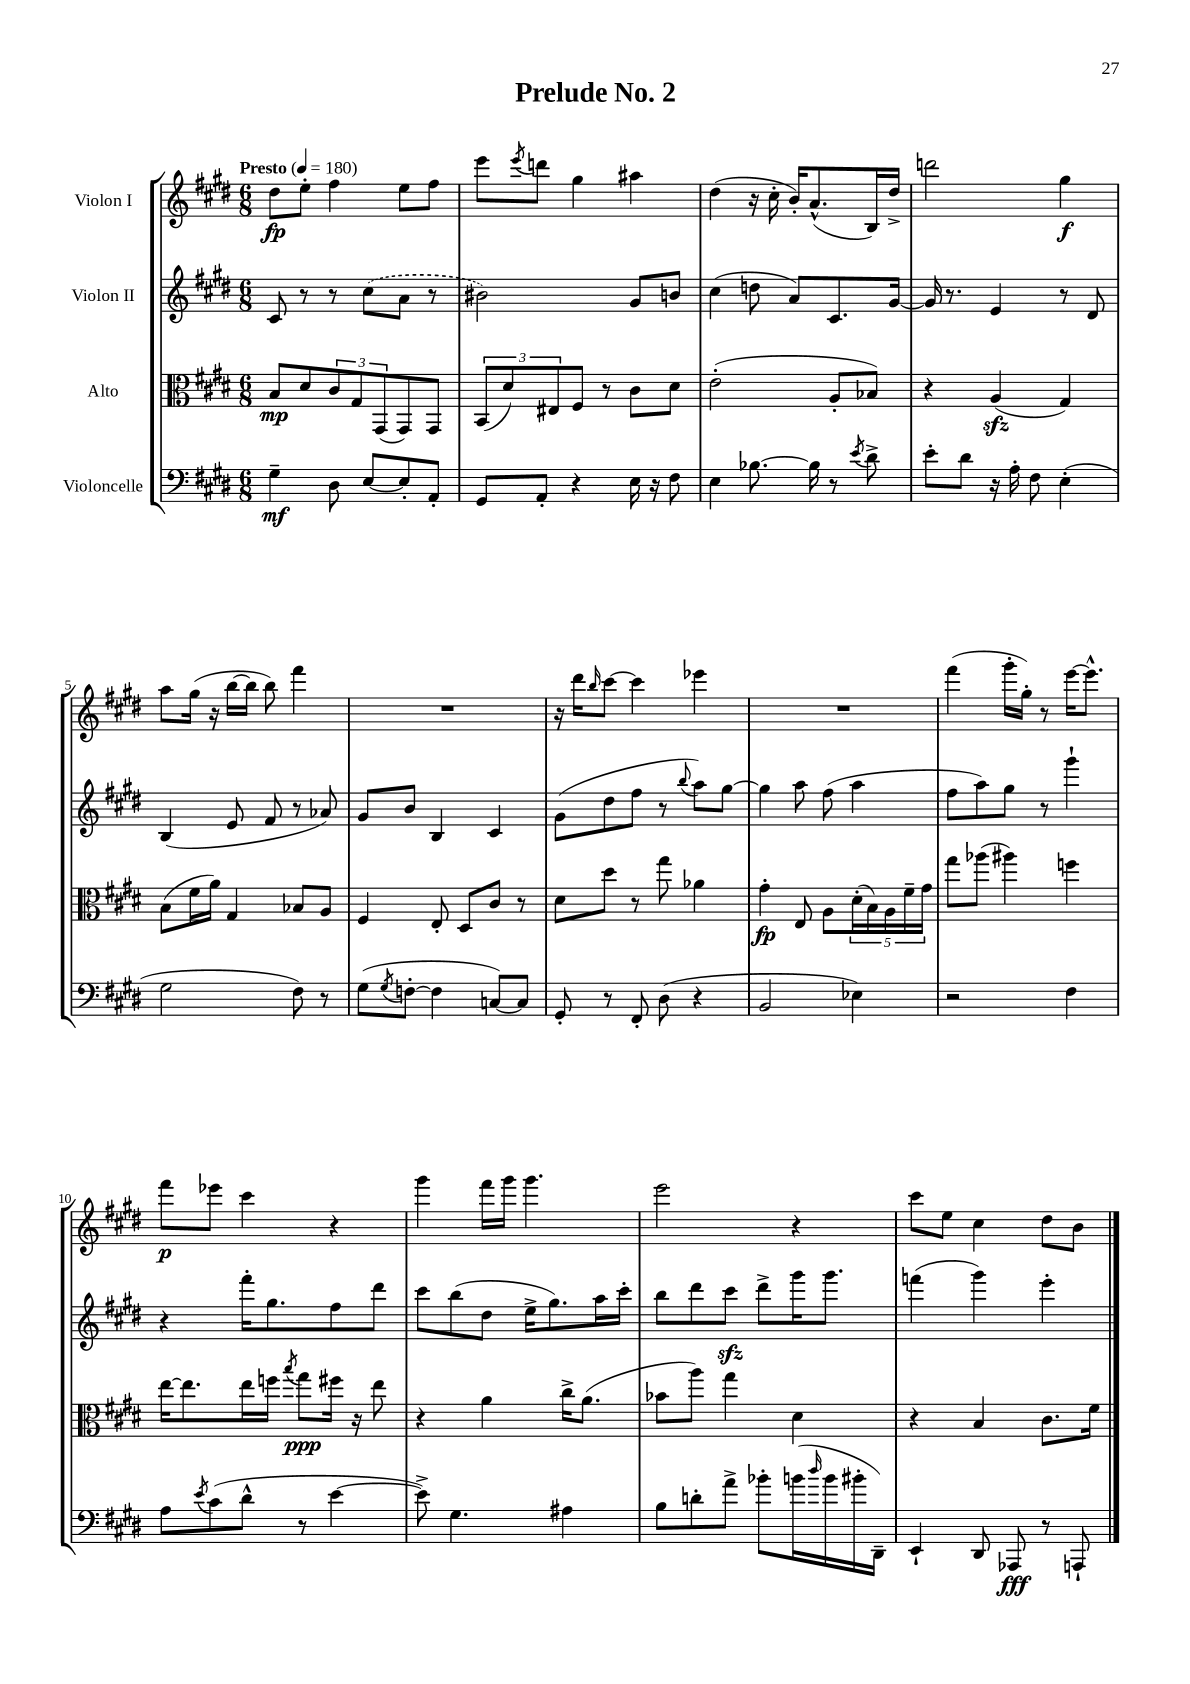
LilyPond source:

\header { title = "Prelude No. 2" }
<<
\new StaffGroup <<
\new Staff = "s0" \with { instrumentName = "Violon I" } {
    \clef treble \key e \major \numericTimeSignature \time 6/8 \tempo "Presto" 4 = 180
    dis''8\fp e''8-. fis''4 e''8 fis''8 |
    e'''8 \acciaccatura { e'''8 } d'''8 gis''4 ais''4 |
    dis''4( r16 cis''16-. b'16-.) a'8.-^( b16) dis''16-> |
    d'''2 gis''4\f |
    a''8 gis''16( r16 b''16~ b''16 b''8) fis'''4 |
    R2. |
    r16 dis'''16 \grace { b''16 } cis'''8~ cis'''4 ees'''4 |
    R2. |
    fis'''4( gis'''16-. gis''16-.) r8 e'''16~ e'''8.-^ |
    fis'''8\p ees'''8 cis'''4 r4 |
    gis'''4 fis'''16 gis'''16 gis'''4. |
    e'''2 r4 |
    cis'''8 e''8 cis''4 dis''8 b'8 \bar "|." |
}
\new Staff = "s1" \with { instrumentName = "Violon II" } {
    \clef treble \key e \major \numericTimeSignature \time 6/8
    cis'8 r8 r8 \once \slurDashed cis''8( a'8 r8 |
    bis'2) gis'8 b'8 |
    cis''4( d''8 a'8) cis'8. gis'16~ |
    gis'16 r8. e'4 r8 dis'8 |
    b4( e'8 fis'8 r8 aes'8) |
    gis'8 b'8 b4 cis'4 |
    gis'8( dis''8 fis''8 r8 \appoggiatura { b''8 } a''8) gis''8~ |
    gis''4 a''8 fis''8( a''4 |
    fis''8 a''8) gis''8 r8 gis'''4-! |
    r4 fis'''16-. gis''8. fis''8 dis'''8 |
    cis'''8 b''8( dis''8 e''16-> gis''8.) a''16 cis'''16-. |
    b''8 dis'''8 cis'''8\sfz dis'''8-> gis'''16 gis'''8. |
    f'''4( gis'''4) e'''4-. \bar "|." |
}
\new Staff = "s2" \with { instrumentName = "Alto" } {
    \clef alto \key e \major \numericTimeSignature \time 6/8
    b8\mp dis'8 \tuplet 3/2 { cis'8 gis8 gis,8( } gis,8) gis,8 |
    \tuplet 3/2 { b,8( dis'8) eis8 } fis8 r8 cis'8 dis'8 |
    e'2-.( a8-. bes8) |
    r4 a4\sfz( gis4) |
    b8( fis'16 a'16) gis4 bes8 a8 |
    fis4 e8-. dis8 cis'8 r8 |
    dis'8 dis''8 r8 gis''8 aes'4 |
    gis'4-.\fp e8 a8 \tuplet 5/4 { dis'16-.( b16) a16 fis'16-- gis'16 } |
    gis''8 aes''8( ais''4) f''4 |
    e''16~ e''8. e''16 f''16 \acciaccatura { b''8 } gis''8\ppp fis''16 r16 e''8 |
    r4 a'4 cis''16-> a'8.( |
    bes'8 a''8) gis''4 dis'4 |
    r4 b4 cis'8. fis'16 \bar "|." |
}
\new Staff = "s3" \with { instrumentName = "Violoncelle" } {
    \clef bass \key e \major \numericTimeSignature \time 6/8
    gis4--\mf dis8 e8~ e8-. a,8-. |
    gis,8 a,8-. r4 e16 r16 fis8 |
    e4 bes8.~ bes16 r8 \acciaccatura { e'8 } dis'8-> |
    e'8-. dis'8 r16 a16-. fis8 e4-.( |
    gis2 fis8) r8 |
    gis8( \acciaccatura { gis8 } f8~-. f4 c8~) c8 |
    gis,8-. r8 fis,8-. dis8( r4 |
    b,2 ees4) |
    r2 fis4 |
    a8 \acciaccatura { e'8 } cis'8( dis'8-^ r8 e'4~ |
    e'8->) gis4. ais4 |
    b8 d'8-. a'8-> bes'8-. b'16( \grace { dis''16 } b'16 bis'16-. dis,16--) |
    e,4-! dis,8 aes,,8\fff r8 a,,8-! \bar "|." |
}
>>
>>
